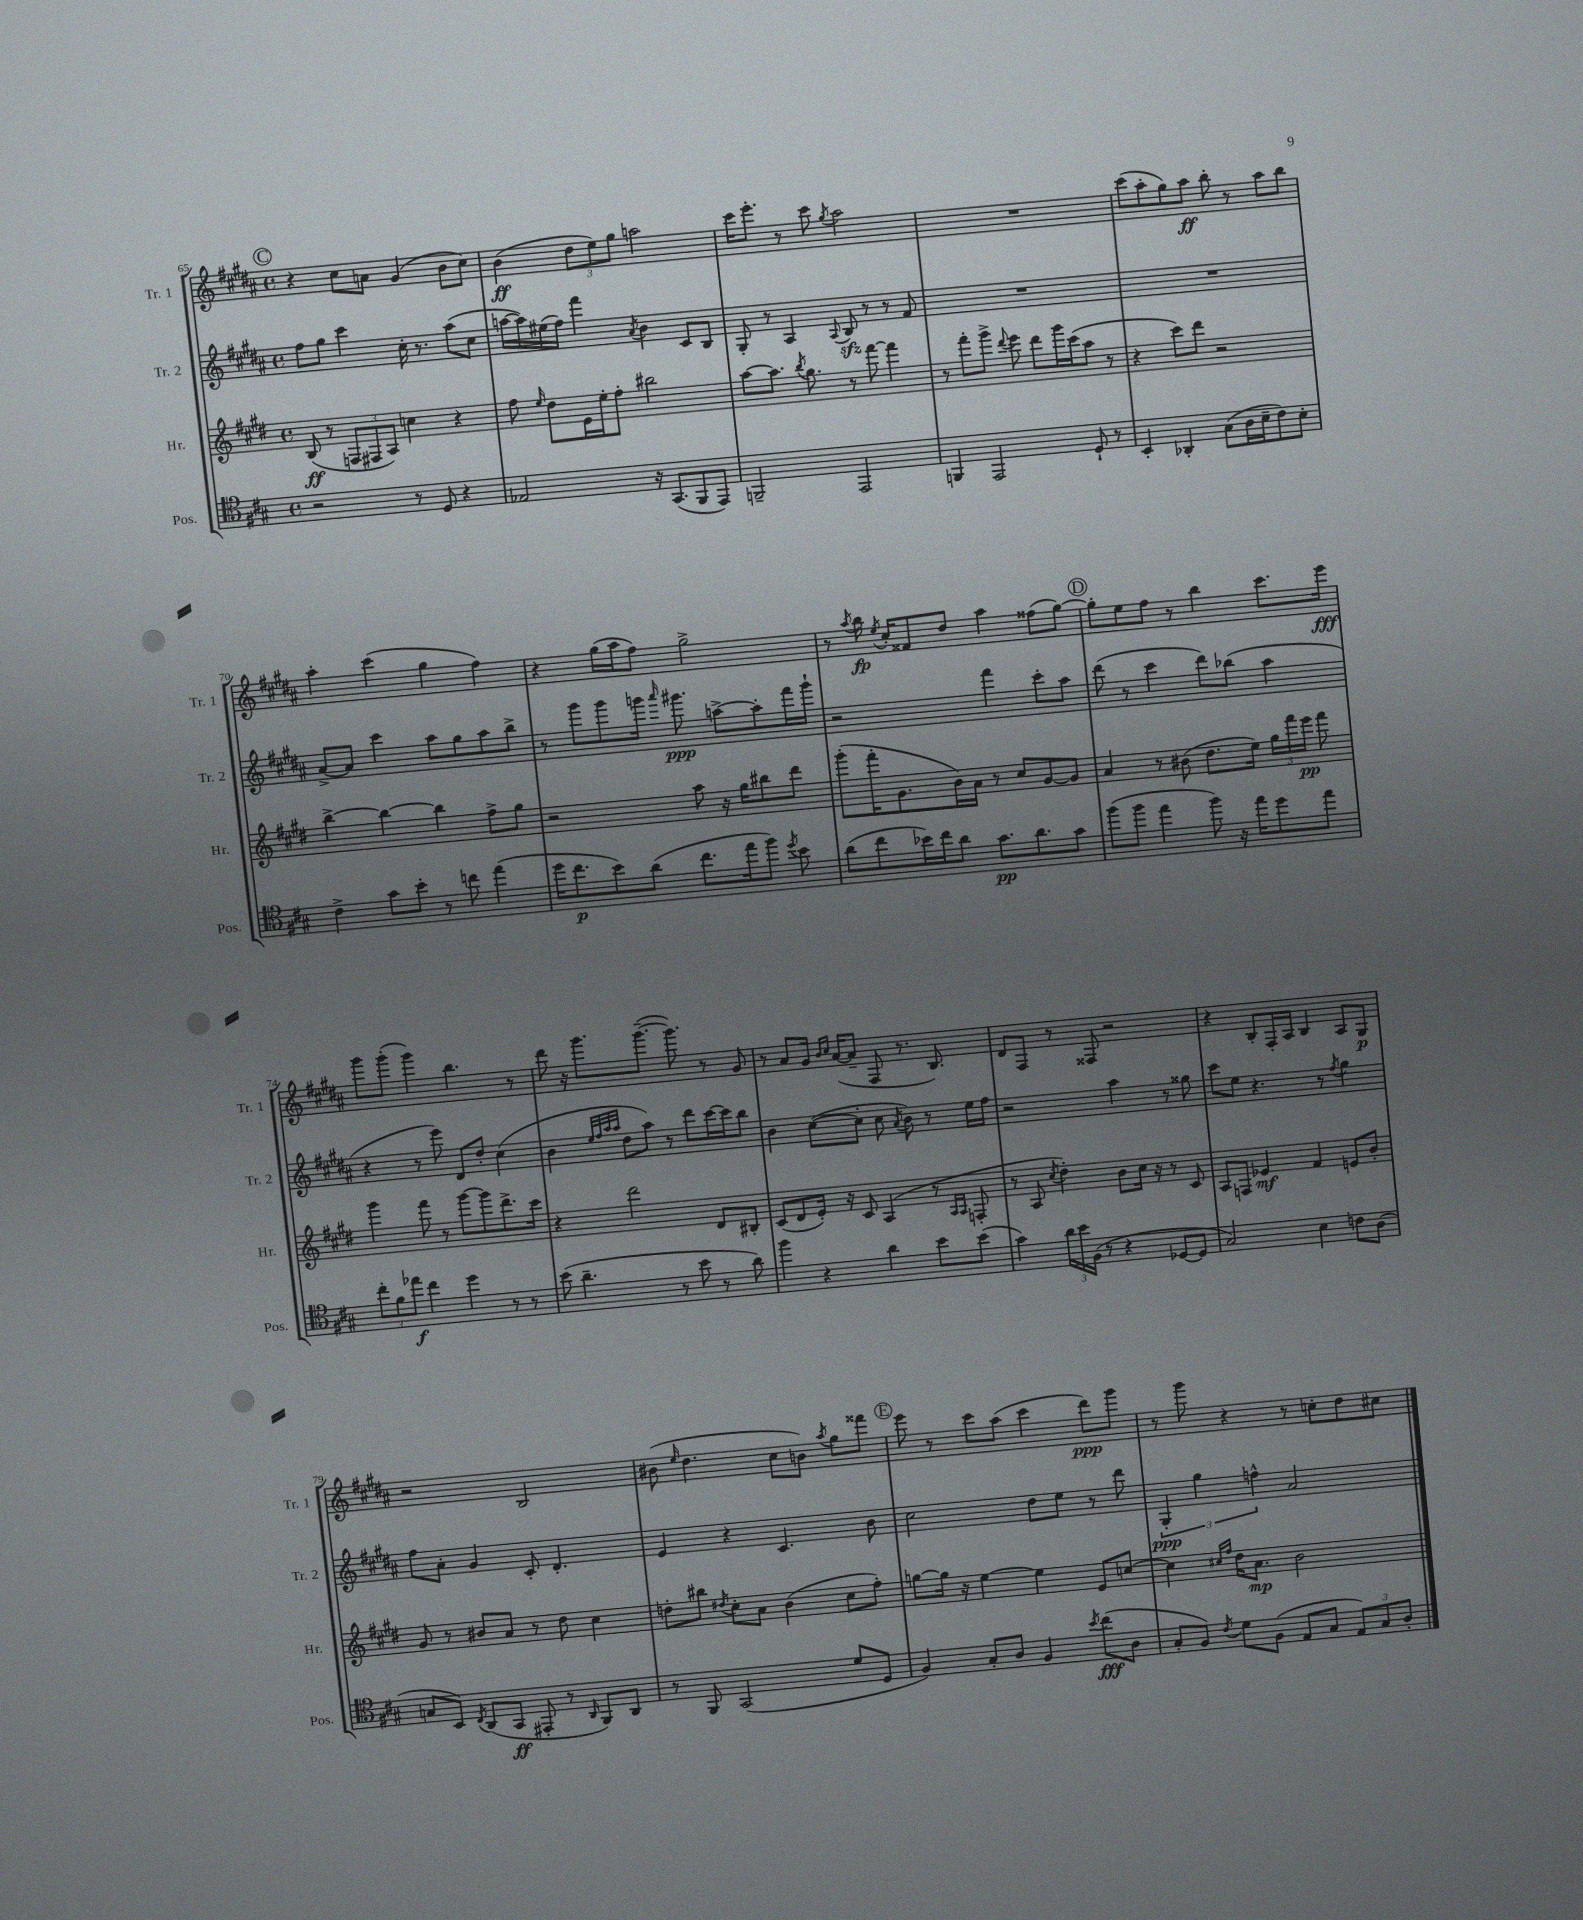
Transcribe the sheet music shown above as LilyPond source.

<<
\new StaffGroup <<
\new Staff = "s0" \with { instrumentName = "Tr. 1" shortInstrumentName = "Tr. 1" } {
    \clef treble \key b \major \defaultTimeSignature \time 4/4
    \autoBeamOff \mark \markup { \circle "C" } r4 cis''8[ a'8] gis'4( b'8[ cis''8]) |
    b'4\ff( \tuplet 3/2 { dis''8[ e''8) gis''8] } a''2 |
    cis'''16[ e'''8.]-. r8 cis'''8 \acciaccatura { gis''8 } ais''2 |
    R1 |
    cis'''8[( ais''8-. gis''8) ais''8]\ff b''8-. r8 ais''8[ b''8] |
    ais''4-. cis'''4( gis''4 fis''4) |
    r4 gis''16[( ais''16 fis''8]) gis''2-> |
    r8 \acciaccatura { ais''8 } b''16\fp \acciaccatura { e''8 } cis''16[-. fisis'8 dis''8] ais''4 fisis''8[( gis''8]~) |
    \mark \markup { \circle "D" } gis''8[-. e''8 fis''8] r8 b''4 cis'''8.[ e'''16]\fff |
    gis'''8[ gis'''8]-.( gis'''4) b''4. r8 |
    dis'''8 r16 gis'''8.[ gis'''8.]~--( gis'''8.) r8 gis'8 |
    r8 ais'8[ gis'16] \grace { b'16[ cis''16] } ais'16[~( ais'8]-- fis8 r8. b8.) |
    dis'8[ fis8] r8 fisis8 r2 |
    r4 b8[-. fis16-. ais16] b4 ais8[ gis8]\p |
    r2 b2 |
    bis'8( \grace { e''16 } dis''4. cis''8[ b'8]) \acciaccatura { ais''8 } gis''8[ fisis'''8] |
    \mark \markup { \circle "E" } e'''8 r8 cis'''8[ ais''8]( cis'''4 dis'''8[\ppp) gis'''8] |
    r8 gis'''8 r4 r8 c''8[-. dis''8 cis''8] \bar "|." |
}
\new Staff = "s1" \with { instrumentName = "Tr. 2" shortInstrumentName = "Tr. 2" } {
    \clef treble \key b \major \defaultTimeSignature \time 4/4
    \autoBeamOff \mark \markup { \circle "C" } fis''8[ gis''8] cis'''4 cis''16-. r8. ais''8[( cis''8] |
    a''16[~ a''16) eis''16( fis''16]) fis'''4 \acciaccatura { ais'8 } b'4 cis'8[ b8] |
    gis8-. r8 ais4 \appoggiatura { ais8 } b8\sfz r8 r8 fis'8 |
    R1 |
    R1 |
    ais'8[~-> ais'8] cis'''4 ais''8[ gis''8 ais''8 b''8]-> |
    r8 gis'''8[ gis'''8 g'''16] \grace { ais'''16 } gis'''8.\ppp a''8[~-> a''8-. fis'''16 gis'''16]-! |
    r2 fis'''4 cis'''8[-. ais''8] |
    \mark \markup { \circle "D" } dis'''8( r8 cis'''4 dis'''8[) bes''8]( ais''4 |
    r4 r8 e'''8) dis'8[ dis''8]-. cis''4( |
    b'4 \grace { e''32[ fis''32 ais''32 ais''32] } dis''8[ ais''8]) r8 dis'''8[ cis'''16~ cis'''16 b''8] |
    b'4 cis''8[~( cis''8]-. cis''8 \acciaccatura { ais'8 } b'8) r8 e''16[ fis''16] |
    r2 ais''4 r8 gisis''8 |
    cis'''8[ e''8] r4. r8 \acciaccatura { fis''8 } gis''4 |
    fis''8[ ais'8]-. gis'4 cis'8-. dis'4.-. |
    e'4 r4 cis'4. b'8 |
    \mark \markup { \circle "E" } cis''2 dis''8[ e''8] r8 dis'''8 |
    \tuplet 3/2 { gis4-.\ppp gis''4 f''4-^ } ais'2 \bar "|." |
}
\new Staff = "s2" \with { instrumentName = "Hr." shortInstrumentName = "Hr." } {
    \clef treble \key e \major \defaultTimeSignature \time 4/4
    \autoBeamOff \mark \markup { \circle "C" } b8\ff( r8 \tuplet 3/2 { f8[ fis8 a8]) } c''4 r4 |
    fis''8 \grace { e''16 } dis''8[ e'16 e''16-. fis''8]-. bis''2 |
    a''8[~ a''8.] \acciaccatura { b''8 } gis''8. r8 fis'''8~ fis'''4 |
    r8 fis'''8[-. gis'''8]-> \appoggiatura { dis'''8 } e'''8 dis'''8[ gis'''16 cis'''16( a''8] r8 |
    r4 cis'''8[) dis'''8] r2 |
    b''4~-> b''4~ b''4 fis''8[-> gis''8] |
    r2 a''8 r16 gis''16[ bis''8 dis'''8] |
    gis'''8[-.( fis'''16-. gis'8. b'16) a'16] r8 cis''8[ gis'8~ gis'8] |
    \mark \markup { \circle "D" } a'4 r8 bis'8( dis''8.[ e''16]) \tuplet 3/2 { gis''16[ fis'''16 e'''16]\pp } fis'''8 |
    gis'''4 fis'''8 r8 gis'''8[~ gis'''8 dis'''8.-> cis'''16] |
    r4 dis'''2 dis'8[ bis8]-. |
    cis'8[( dis'8 e'16]-.) r16 cis'8 a4( r8 \grace { a16[ a16] } f8-. |
    r8 a8 \acciaccatura { cis''8 } dis''4-.) b'8[ cis''16] r16 r8 cis'8 |
    a8[ f8] ees'4\mf fis'4 e'8[ b'8]-. |
    gis'8 r8 bis'8[ a'8] r8 dis''8 cis''4 |
    d''8[-. bis''8] \acciaccatura { dis''8 } cis''8[-. a'8] b'4( cis''8[ fis''8]-.) |
    \mark \markup { \circle "E" } g''8[~ g''16] r16 e''4~ e''4 e'8[ c''8]~ |
    c''4 \grace { cis''16[ fis''16] } dis''16[ a'8.]\mp b'2 \bar "|." |
}
\new Staff = "s3" \with { instrumentName = "Pos." shortInstrumentName = "Pos." } {
    \clef tenor \key a \major \defaultTimeSignature \time 4/4
    \autoBeamOff \mark \markup { \circle "C" } r2 r8 d8 r4 |
    ees2 r16 gis,8.[( fis,8 e,8]) |
    f,2-- e,2 |
    f,4 e,2 d8-! r8 |
    b,4-. aes,4-. gis8[( a16 b16-- cis'8) b8]-. |
    cis'4-> gis'8[ b'8]-. r8 c''8 e''4( |
    d''16[ cis''8.\p b'8) a'8]( cis''8.[ e''16 fis''8]) \acciaccatura { d''8 } b'8 |
    a'8[( cis''8 bes'16) cis''16 a'8] gis'8.[\pp a'8. gis'8] |
    \mark \markup { \circle "D" } fis''8[( fis''8] e''4 fis''8) r16 e''16[ d''8 e''8] |
    \tuplet 3/2 { cis''8[-. fis'8 ees''8]\f } cis''4 d''4 r8 r8 |
    b'8( a'4.-- r8 b'8 r8 a'8) |
    fis''4 r4 a'4 b'8[ b'8]( |
    gis'4) \tuplet 3/2 { a'16[ b'16 fis16]( } r8 r4 des8[~ des8] |
    gis2) b4 c'8[ a8]( |
    g8[ b,8]) \acciaccatura { cis8 } a,8[( gis,8]\ff eis,8-. r8 \grace { a,16 } fis,8[) a,8] |
    r8 fis,8 gis,2( d'8[ d8] |
    \mark \markup { \circle "E" } fis4) gis8[-. a8] fis4 \acciaccatura { b'8 } cis''8[\fff( a8] |
    gis8[-. fis8]) \acciaccatura { cis'8 } d'8[ fis8]( e8[ gis8] \tuplet 3/2 { e8[) gis8 a8]-. } \bar "|." |
}
>>
>>
\layout { \context { \Score currentBarNumber = #65 } }
